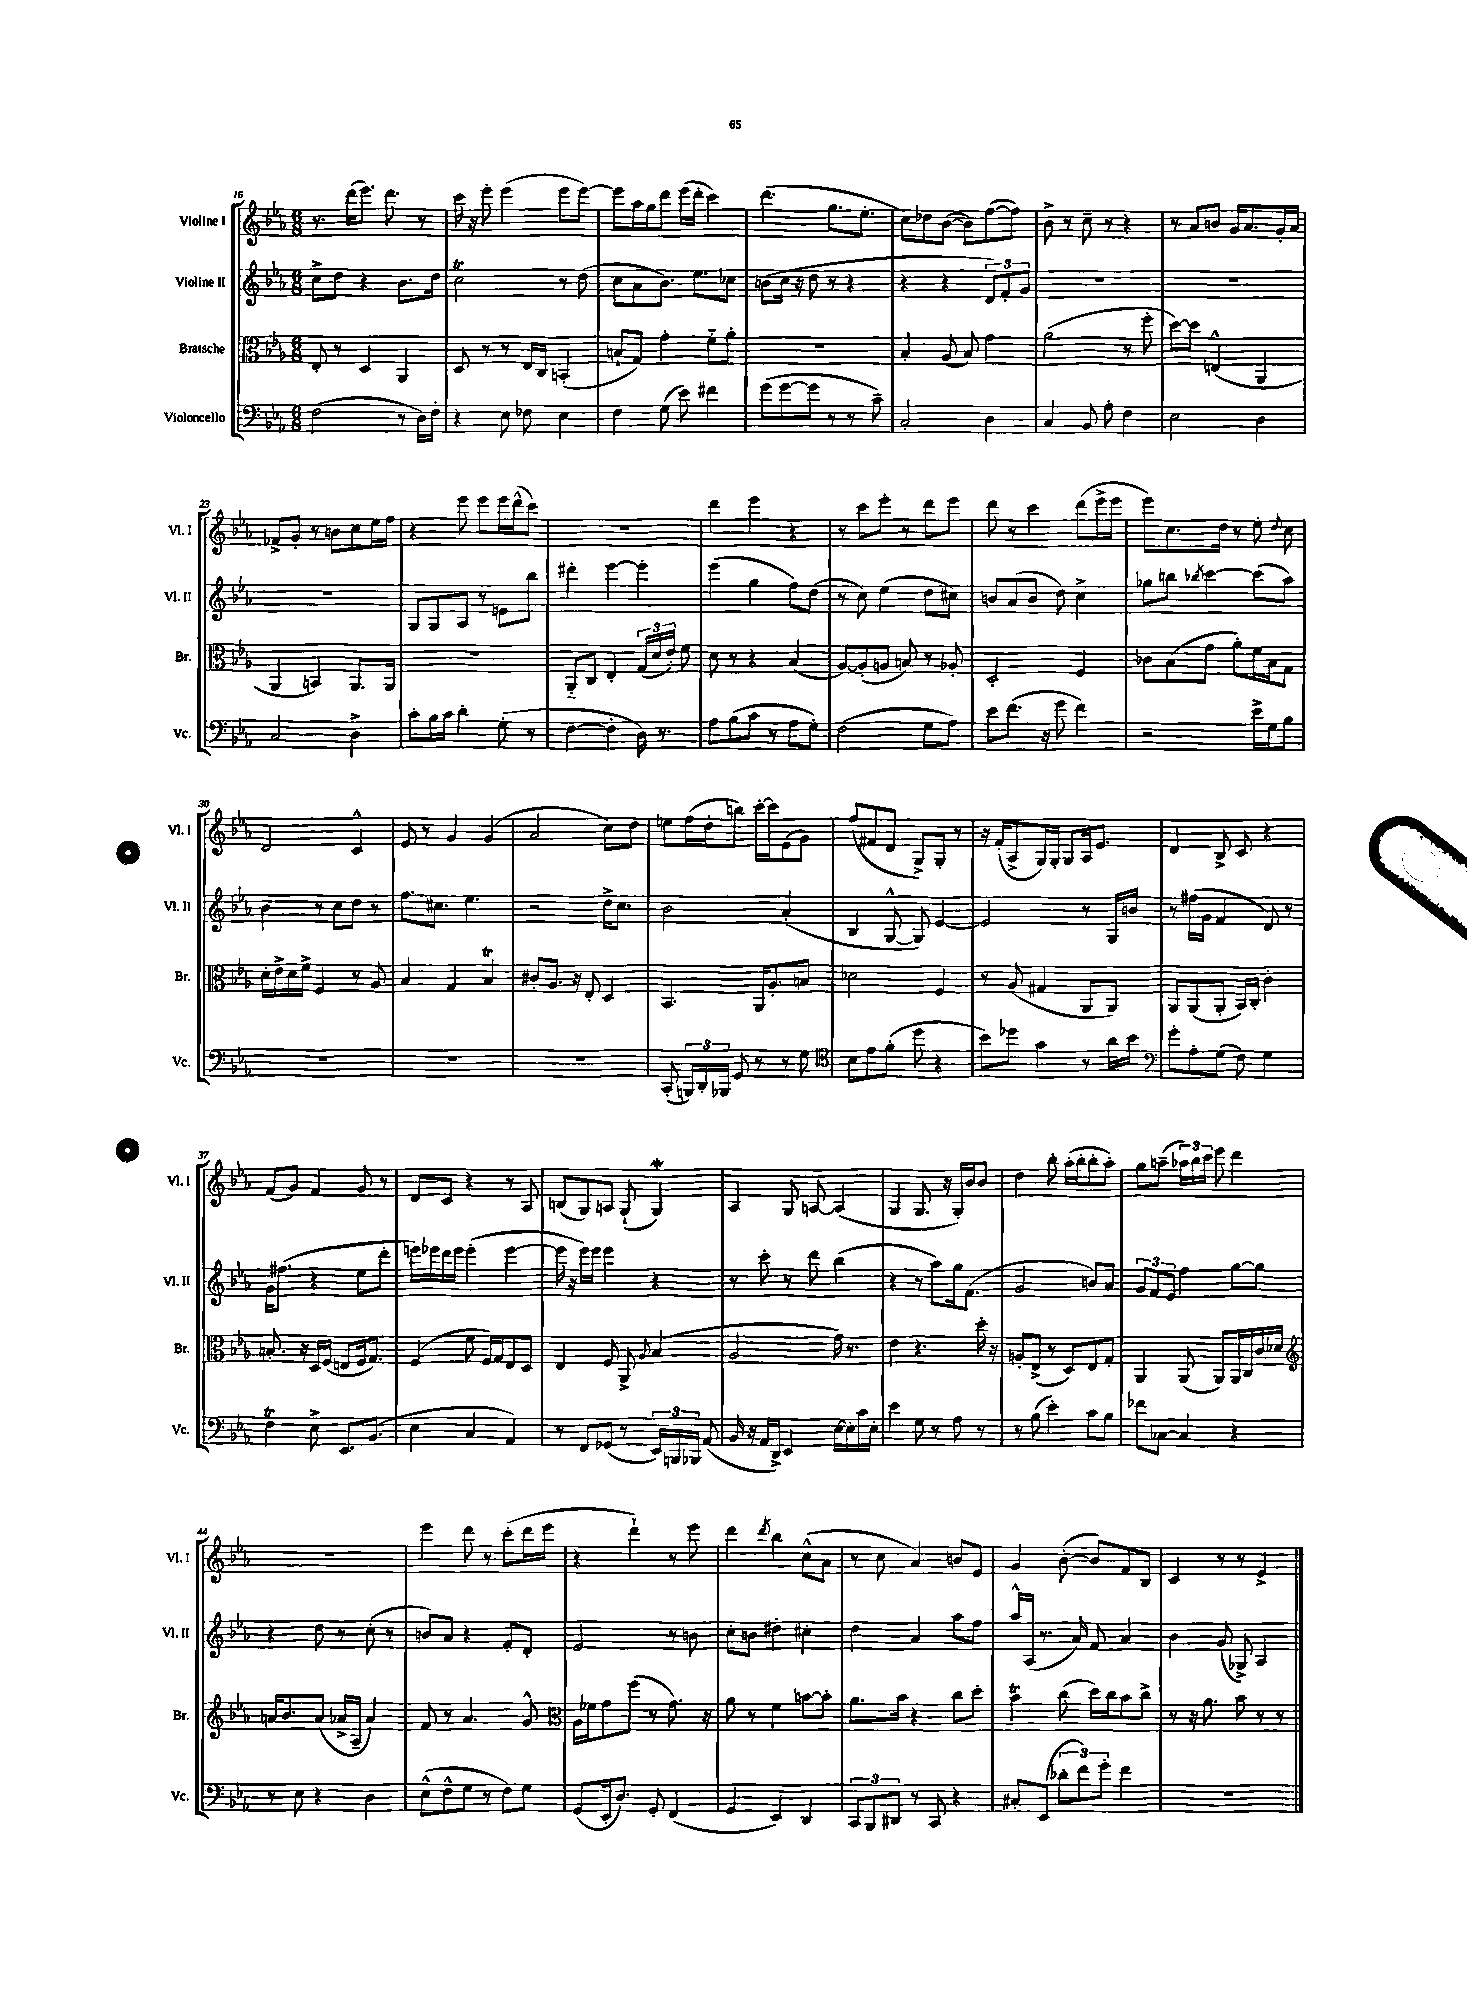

**kern	**kern	**kern	**kern
*staff4	*staff3	*staff2	*staff1
*clefF4	*clefC3	*clefG2	*clefG2
*k[b-e-a-]	*k[b-e-a-]	*k[b-e-a-]	*k[b-e-a-]
*M6/8	*M6/8	*M6/8	*M6/8
(2F	8E-'	8cc^	8.r
.	8r	8dd	.
.	.	.	(16ddd
.	4D	4r	8.eee-)
.	.	.	8.ddd
8r	4AA-	8.b-	.
16D)	.	.	8r
16F'	.	16dd	.
=	=	=	=
4r	8D	2cc	16ccc
.	.	.	16r
.	8r	.	8eee-'
8E-	8r	.	(4eee-
8F-	16E-	.	.
.	16C	.	.
4E-	(4BB'	8r	8eee-
.	.	(8dd	[8eee-)
=	=	=	=
4F	8B`	8cc	8eee-]
.	8G)	8a-	16aa-
.	.	.	16gg
(8G	4g'	8.b-)	8ddd
8e-)	.	.	(16eee-
.	.	8.ee-	16ddd'
4f#	8f'~	.	4ccc)
.	8a-'	8cc-	.
=	=	=	=
(8g	2.r	(8b	(4.ddd
[8g	.	16cc	.
.	.	16r	.
8g]	.	8dd	.
8r	.	8r	8.gg
8r	.	4r	.
.	.	.	8.ee-'
8c~)	.	.	.
=	=	=	=
2C'	4B-'	4r	8cc)
.	.	.	8dd-
.	(8A-	4r	([8b-
.	8B-)	.	8b-])
4D	4g	12d)	([8ff
.	.	12f'	.
.	.	.	8ff])
.	.	12g	.
=	=	=	=
4C	(2a-	2.r	8b-^
.	.	.	8r
8BB-	.	.	8cc~
8A-'	.	.	8r
4F	8r	.	4r
.	8ff'	.	.
=	=	=	=
2E-	[8dd)	2.r	8r
.	8dd]	.	8a-
.	(4E^^	.	8b
.	.	.	16g
.	.	.	8.a-
4D	4AA-	.	.
.	.	.	16g'
.	.	.	16a-
=	=	=	=
2C	4AA-	2.r	8f-^
.	.	.	8g'
.	4BB)	.	8r
.	.	.	8b
4D^	8.AA-	.	8cc
.	.	.	16ee-
.	16AA-	.	16ff
=	=	=	=
8c'	2.r	8G	4r
16B-	.	8G	.
16c	.	.	.
4d'	.	8A-	8eee-
.	.	8r	8eee-
(8G'	.	8e	16eee-
.	.	.	(16ddd^^
8r	.	8bb-	8ccc)
=	=	=	=
[4F	8AA-'~	4ddd#'	2.r
.	8C	.	.
4F']	4E-'	[4eee-	.
16D)	(24G	4eee-']	.
.	24d	.	.
8.r	.	.	.
.	24e-')	.	.
.	8f	.	.
=	=	=	=
8A-	8d	(4eee-	4ddd
(8B-	8r	.	.
8c	4r	4gg	4eee-
8r	.	.	.
8A-	(4B-	8ff)	4r
8G')	.	(8dd	.
=	=	=	=
(2F	[8A-)	8r	8r
.	(8A-']	8cc)	8ccc
.	8A	(4ee-	8eee-'
.	8B)	.	8r
8G	8r	8dd	8ddd
8A-)	8A-'	8cc#)	8eee-
=	=	=	=
8e-	2D'	8b	8ddd
(8.f	.	(8a-	8r
.	.	8b	4ccc
16r	.	.	.
8g	.	8dd)	.
4f)	4F	4cc^	(8ddd
.	.	.	16eee-^
.	.	.	16eee-
=	=	=	=
2r	8c-	8gg-	8eee-)
.	(8B-	8bb	8.cc
.	.	8qbb-	.
.	8g	[4ccc	.
.	.	.	16dd
.	8a-')	.	8r
16e-^	16f	(8ccc]	8ee-'
16G	16B-	.	.
.	.	.	8qqdd
8B-	8G	8aa-)	8cc
=	=	=	=
2.r	16d'	4b-	2d
.	16e-^	.	.
.	16d	.	.
.	16f^	.	.
.	4F	8r	.
.	.	8cc	.
.	8r	8dd	4c^^
.	8A-	8r	.
=	=	=	=
2.r	4B-	8.ff	8e-
.	.	.	8r
.	.	8.cc#	.
.	4G	.	4g
.	.	4.ee-	.
.	4B-	.	(4g
=	=	=	=
2.r	8c#'	2r	2a-
.	8.A-	.	.
.	16r	.	.
.	8E-'	.	.
.	4D	16dd^	8cc)
.	.	8.cc	.
.	.	.	8dd
=	=	=	=
(8CC'	4.BB-	2b-	8ee
24BBB)	.	.	(16ff
24DD'	.	.	.
.	.	.	16dd'
24BBB-	.	.	.
8GG	.	.	8bb)
8r	16AA-	.	[16ccc'
.	8.A-'	.	16ccc]
8r	.	(4a-'	(8e-
8G	8B	.	8g)
=	=	=	=
*clefC4	*	*	*
8B-	2d-	4B-	(8ff
8e-	.	.	8f#
(8f'	.	[8G^^	8d
8dd	.	8G])	8G^)
4r	4F	[4e-	8G'
.	.	.	8r
=	=	=	=
8b-)	8r	2e-]	16r
.	.	.	(16f'
8dd-	(8A-	.	8A-^
4g	4G#	.	16G)
.	.	.	16G'
.	.	.	8G
8r	8AA-	8r	16A-
.	.	.	8.e-
16a-	8AA-)	16G	.
16b-	.	16b	.
=	=	=	=
*clefF4	*	*	*
8g'	8AA-	8r	4d
8A-'	(8AA-	(16ff#	.
.	.	16g	.
(8G	8AA-'	4f	8B-^
8F)	16BB-)	.	8c
.	16C'	.	.
4G	4c'	8d)	4r
.	.	8r	.
=	=	=	=
4F	8.B'	16g	(8f
.	.	(8.ff#	.
.	.	.	8g)
.	16r	.	.
8E-^	16D	4r	4f
.	(16F	.	.
8.EE-	8E	.	.
.	16F	8ee-	8g
(8.BB-	8.G)	.	.
.	.	8ddd'	8r
=	=	=	=
4E-	(4F	16eee)	8d
.	.	16eee-	.
.	.	16ddd	8c
.	.	16eee-	.
4C	8f	(4eee-'	4r
.	16F)	.	.
.	16G	.	.
4AA-)	8E-	[4eee-	8r
.	8D	.	8A-
=	=	=	=
8r	4E-	16eee-]	(8B
.	.	16r	.
8FF	.	16eee-)	8G)
.	.	16eee-	.
(8GG-	8F	4eee-	8A
8r	8AA-^	.	(8G`
.	8qqA-	.	.
24EE-)	(4B-	4r	4G)
24BBB	.	.	.
24BBB-	.	.	.
(8AA-	.	.	.
=	=	=	=
16BB-	2A-	8r	4A-
16r	.	.	.
16AA-	.	8ccc'	.
16DD^)	.	.	.
4EE-	.	8r	8G
.	.	8ddd	[8A
[16E-	16g)	(4bb-	(4A]
16E-']	8.r	.	.
16c	.	.	.
16E-'	.	.	.
=	=	=	=
4e-	4e-	4r	4G
8G	4.r	8r	8.G
8r	.	8aa-)	.
.	.	.	16r
8A-	.	16gg	16G')
.	.	(8.f	16b-
8r	16dd'	.	8b-
.	16r	.	.
=	=	=	=
8r	8A'	2g	4dd
(8B-	(8E-^	.	.
4e-')	8r	.	8bb-'
.	8D)	.	(16aa-'
.	.	.	16bb-'
8c	8E-	8b)	8bb-'
8B-	8G'	8a-	8aa-')
=	=	=	=
8f-	4AA-	12g	8gg
.	.	12f	.
[8C-	.	.	(8aa~
.	.	12e-	.
4C-]	(8AA-	4ff	24aa-)
.	.	.	24bb-
.	.	.	24ccc
.	8AA-)	.	8eee-
4r	16AA-	[8gg	4ddd
.	16C	.	.
.	16c	8gg]	.
.	16d-	.	.
=	=	=	=
*	*clefG2	*	*
8r	16a	4r	2.r
.	8.b-	.	.
8E-	.	.	.
4r	(8a	8dd	.
.	16a-^	8r	.
.	16A-~	.	.
4D	4a-)	(8cc'	.
.	.	8r	.
=	=	=	=
(8E-^^	8f	8b)	4eee-
8F^^	8r	8a-	.
8G	4.a-	4r	8ddd
8r	.	.	8r
8F)	.	8f'	(8ccc'
8G	8g^^	8d'	16ddd
.	.	.	16eee-
=	=	=	=
*	*clefC3	*	*
(8GG	16A-	2e-	4r
.	16f-	.	.
16EE-'	8g	.	.
8.D)	.	.	.
.	(8ff	.	4ddd`)
8GG'	8r	.	.
(4FF	8.g)	8r	8r
.	.	8b	8eee-
.	16r	.	.
=	=	=	=
4GG	8a-	8cc'	4ddd
.	8r	8b	.
.	.	.	8qddd
4EE-)	4f	4dd#'	4bb-
4DD	[8b	4cc#'	(8cc^^
.	8b']	.	8a-
=	=	=	=
12CC	8.a-	4dd	8r
12BBB-	.	.	.
.	.	.	8cc
12DD#	.	.	.
.	16b-	.	.
8r	4r	4a-	4a-)
8CC	.	.	.
4r	8cc	8aa-	8b
.	8dd'	8ff	8e-
=	=	=	=
8C#'	4b-	16aa-^^	4g
.	.	(16A-	.
(8EE-	.	8.r	.
12d-'	(8cc	.	([8b-'
.	.	16a-)	.
12f)	.	.	.
.	16dd)	8f	8b-])
12g'	.	.	.
.	16cc	.	.
4f	8b-	4a-	8f
.	8cc^	.	8B-
=	=	=	=
2.r	8r	4b-	4c
.	16r	.	.
.	8.a-	.	.
.	.	(8g	8r
.	8b-	8G-^)	8r
.	8r	4A-	4e-^
.	8r	.	.
==	==	==	==
*-	*-	*-	*-
